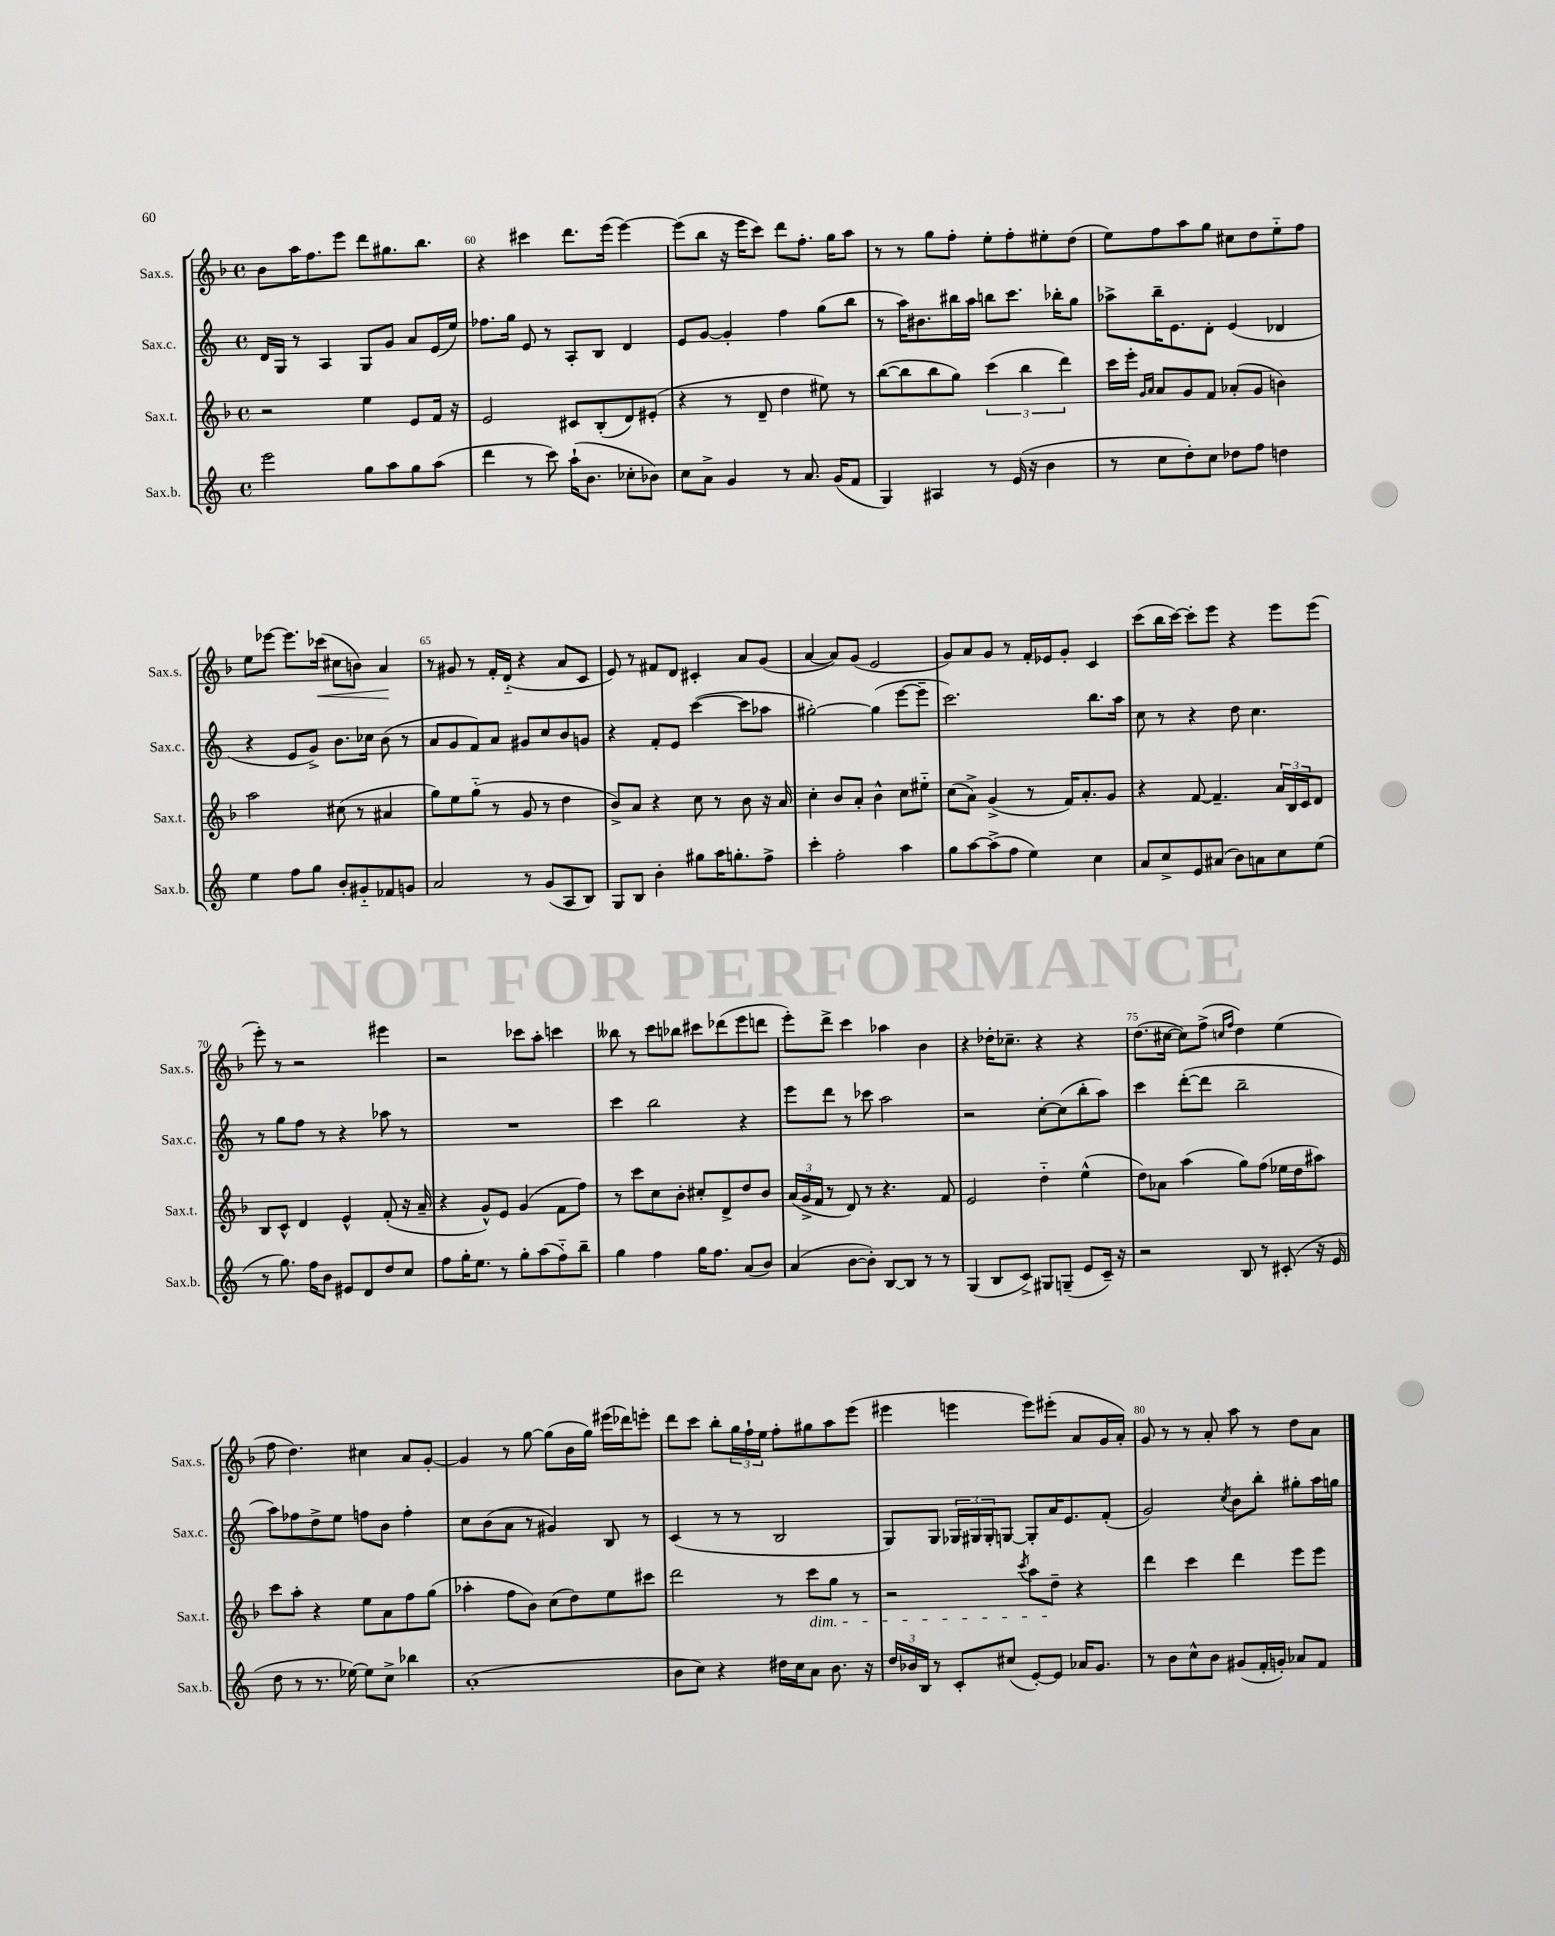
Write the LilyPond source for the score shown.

<<
\new StaffGroup <<
\new Staff = "s0" \with { instrumentName = "Sax.s." shortInstrumentName = "Sax.s." } {
    \clef treble \key f \major \defaultTimeSignature \time 4/4
    bes'8 a''16 f''8. e'''8 d'''8 gis''8. bes''8. |
    r4 cis'''4 d'''8. e'''16( e'''4~) |
    e'''8( bes''8 r16 e'''16 c'''8) d'''8 f''8.-. g''16 a''8 |
    r8 r8 g''8 f''8-. e''8-. f''8-. eis''8-. d''8( |
    e''8) f''8 a''8 g''8 cis''8 d''8 e''8-_ f''8 |
    e''8 ees'''8~ ees'''8. ces'''16\<( cis''8 b'8) a'4\! |
    r8 gis'8 r8 f'16-. d'16-_( r4 a'8 c'8 |
    e'8) r8 fis'8 d'8 cis'4-. a'8 g'8( |
    a'4~ a'8) g'8( e'2 |
    g'8) a'8 g'8 r8 f'16-. ees'16 g'8-. c'4 |
    c'''8( bes''16 c'''16~) c'''8-. e'''8 r4 e'''8 e'''8( |
    e'''8-.) r8 r2 eis'''4 |
    r2 ces'''8 a''8-. c'''4 |
    beses''8 r8 c'''8 bes''8 cis'''8 des'''8( e'''8 d'''8 |
    e'''8-.) d'''8-> c'''4 aes''4 bes'4 |
    r4 des''16-. ces''8.-- r4 r4 |
    d''8.( cis''16~ cis''8) f''8->( \grace { c''16 f''16 } d''4) e''4( |
    f''8 d''4.) cis''4 a'8 g'8~-. |
    g'4 r8 g''8~ g''8( bes'16 g''16) eis'''16( des'''16) e'''8-. |
    d'''8 c'''8 bes''8-. \tuplet 3/2 { g''16 f''16-! e''16 } f''8-. gis''8 a''8 e'''8( |
    eis'''4 e'''4 e'''8) eis'''8-.( a'8 g'16 a'16-.) |
    g'8 r8 r8 a'8-. a''8 r8 d''8 a'8 \bar "|." |
}
\new Staff = "s1" \with { instrumentName = "Sax.c." shortInstrumentName = "Sax.c." } {
    \clef treble \key c \major \defaultTimeSignature \time 4/4
    d'16 g16 r8 a4 g8 g'8 a'8 e'16( e''16) |
    fes''8. g''16 e'8 r8 a8-. b8 d'4 |
    e'8 g'8~ g'4-. f''4 g''8( b''8 |
    r8 a''16) bis'8. bis''16 a''16 b''8 c'''8. bes''16-. g''8 |
    aes''8-> b''16-- e'8. d'8-. e'4( des'4 |
    r4 e'8 g'8->) b'8. ces''16 b'8( r8 |
    a'8 g'8 f'8) a'8 gis'8 c''8 b'8 g'8 |
    r4 f'8-. e'8 c'''4~( c'''8 aes''8 |
    gis''2~-.) gis''4( e'''8~ e'''8-- |
    c'''2.) b''8. a''16 |
    c''8 r8 r4 d''8 c''4. |
    r8 g''8 f''8 r8 r4 aes''8 r8 |
    R1 |
    c'''4 b''2 r4 |
    e'''8 d'''8 r8 ces'''8 a''2 |
    r2 c''8~-. c''8( b''8-. a''8) |
    c'''4 d'''8~-.( d'''8 b''2-- |
    a''8) fes''8 d''8-> e''8 f''8 b'8 f''4-. |
    c''8 b'8( a'8 r8 gis'4) b8 r8 |
    c'4( r8 r8 b2 |
    g8) g8 \tuplet 3/2 { ges16 gis16 gis16-. } g8~ g8-. a'16 e'8. f'8-.( |
    g'2) \acciaccatura { c''8 } b'8 b''8-. gis''8-. a''16 g''16 \bar "|." |
}
\new Staff = "s2" \with { instrumentName = "Sax.t." shortInstrumentName = "Sax.t." } {
    \clef treble \key f \major \defaultTimeSignature \time 4/4
    r2 e''4 e'8 f'16 r16 |
    e'2 cis'8 bes8-.( d'8) eis'8-.( |
    r4 r8 d'8-- d''4 eis''8) r8 |
    bes''8~( bes''8 bes''8 g''8) \tuplet 3/2 { c'''4( bes''4 d'''4) } |
    c'''16 e'''16-. \grace { g'16 a'16 } a'8 g'8 f'8 aes'8-.( g'8 b'4) |
    a''2 cis''8( r8 ais'4 |
    g''8) e''8 g''8-_( r8 g'8 r8 d''4 |
    bes'8->) a'8 r4 c''8 r8 bes'8 r16 a'16 |
    c''4-. bes'8 a'8-. bes'4-^ c''8 eis''8-_ |
    c''8( a'8->) g'4->( r8 f'16) a'8.-. g'8 |
    r4 f'8~ f'4.-- \tuplet 3/2 { a'16 bes16 c'16 } d'8 |
    bes8 c'8-^ d'4 e'4-^ f'8-.( r16 a'16-- |
    r4 g'8-^) e'8 g'4( f'8 f''8) |
    r8 c'''8 c''8 bes'8-. cis''8-. d'8-> d''8 bes'8 |
    \tuplet 3/2 { a'16( g'16-> f'16 } r8 d'8) r8 r4. f'8 |
    e'2 d''4-_ e''4-^( |
    d''8) aes'8 a''4( g''8) f''8( ees''16 d''16 ais''8) |
    c'''8 a''8-. r4 e''8 a'8 f''8 g''8( |
    aes''4-. f''8 bes'8) c''8( d''8) e''8 cis'''8 |
    d'''2 r8 c'''8\dim g''8 r8 |
    r2 \acciaccatura { c'''8 } a''8 d''8--\! r4 |
    d'''4 c'''4 d'''4 e'''8 e'''8 \bar "|." |
}
\new Staff = "s3" \with { instrumentName = "Sax.b." shortInstrumentName = "Sax.b." } {
    \clef treble \key c \major \defaultTimeSignature \time 4/4
    e'''2 g''8 a''8 g''8 a''8( |
    d'''4 r8 c'''8) a''16-!( b'8. ces''8-. bes'8) |
    c''8 a'8-> g'4 r8 a'8. g'16( f'8 |
    g4) ais4 r8 e'16( r16 b'4 |
    r8 c''8 d''8-.) c''8 des''8 f''8 d''4 |
    e''4 f''8 g''8 b'8-. gis'8-_ fes'8 g'8 |
    a'2 r8 g'8( a8 b8) |
    g8 b8 b'4-. gis''8 a''16 g''8.-. f''8-> |
    c'''4-. f''2-. a''4 |
    g''8 a''8~ a''8->( f''8 e''4) c''4 |
    a'8 c''8-> e'8 ais'8( b'8) a'8 c''8 e''8( |
    r8 g''8.) f''16 b'8 eis'8 d'8 d''8 c''8 |
    f''8 g''16-. e''8. r8 g''8-. a''8( f''8-_) b''8-- |
    g''4 f''4 g''16 f''8. a'8( b'8) |
    a'4( b'8~ b'8-.) b8~ b8 r8 r8 |
    g4( b8 c'8->) gis8 g8--( e'8 c'16--) r16 |
    r2 b8 r8 cis'8-.( r16 e'16 |
    d''8 r8 r8. ees''16~) ees''8 c''8-> bes''4 |
    a'1-.( |
    b'8 c''8) r4 dis''16 c''16 a'8 b'8. r16 |
    \tuplet 3/2 { d''16 bes'16 b16 } r8 c'8-. cis''8( e'8~-.) e'8 aes'16 g'8. |
    r8 b'8 c''8-^ b'8 gis'8( f'16-. g'16-.) aes'8 f'8 \bar "|." |
}
>>
>>
\layout { \context { \Score currentBarNumber = #59 \override BarNumber.break-visibility = ##(#f #t #t) barNumberVisibility = #(every-nth-bar-number-visible 5) } }
